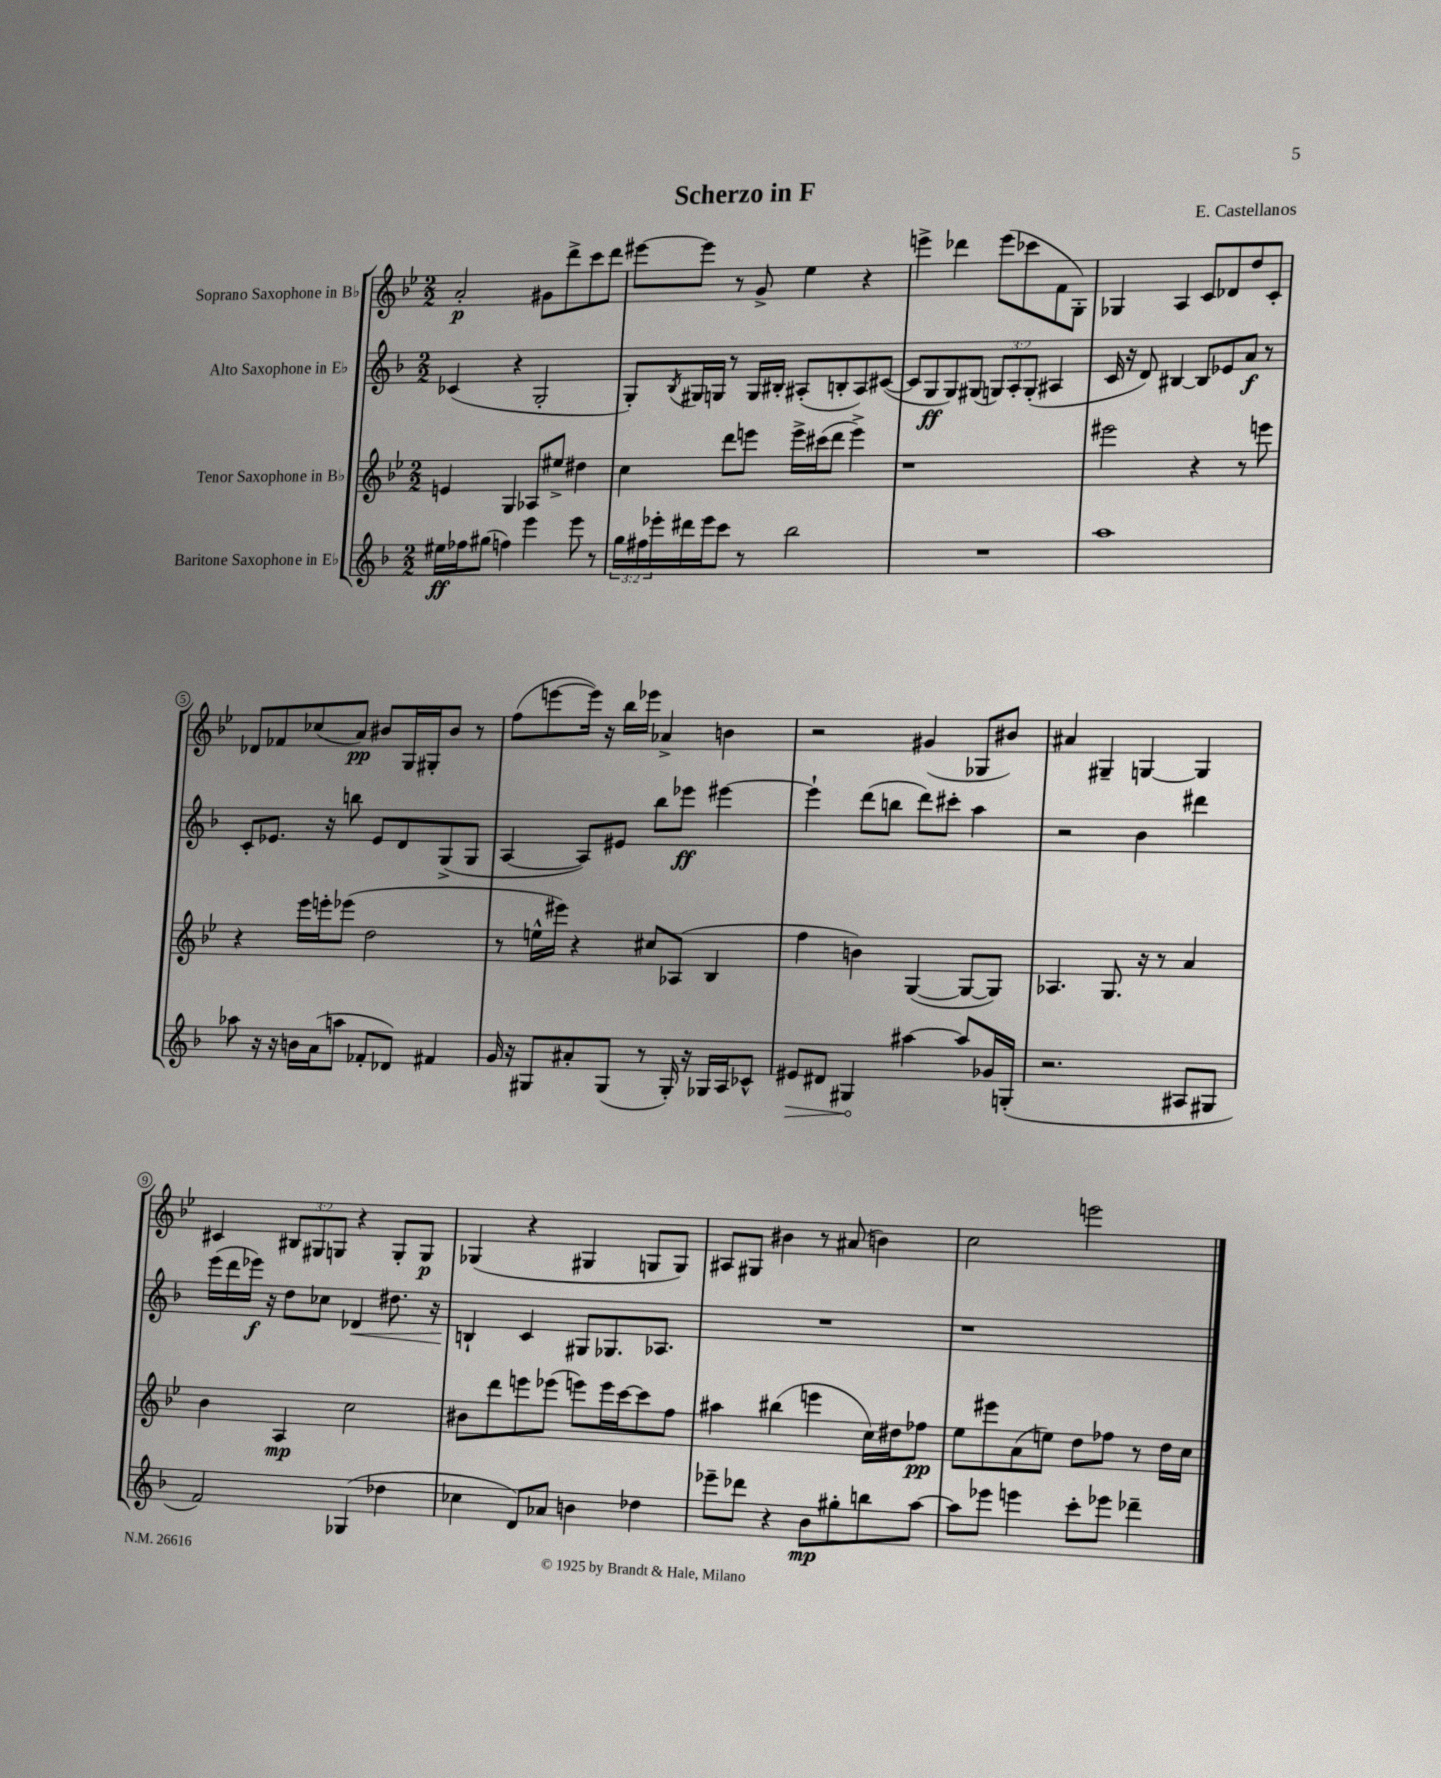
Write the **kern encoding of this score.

**kern	**dynam	**kern	**dynam	**kern	**dynam	**kern	**dynam
*part4	*part4	*part3	*part3	*part2	*part2	*part1	*part1
*staff4	*staff4	*staff3	*staff3	*staff2	*staff2	*staff1	*staff1
*I"Baritone Saxophone in E♭	*	*I"Tenor Saxophone in B♭	*	*I"Alto Saxophone in E♭	*	*I"Soprano Saxophone in B♭	*
*clefG2	*	*clefG2	*	*clefG2	*	*clefG2	*
*k[b-]	*	*k[b-e-]	*	*k[b-]	*	*k[b-e-]	*
*M2/2	*	*M2/2	*	*M2/2	*	*M2/2	*
=1	=1	=1	=1	=1	=1	=1	=1
16ee#X\LL	ff	4en/	.	(4c-X/	.	2a'/	p
16ff-X\J	.	.	.	.	.	.	.
(8gg#X\J	.	.	.	.	.	.	.
4ffn\)	.	4G/	.	4r	.	.	.
4eee\	.	8A-X/L	.	2G'/	.	8g#X\L	.
.	.	8ee#X^/J	.	.	.	8ddd^\	.
8eee\	.	4dd#X\	.	.	.	8ccc\	.
8r	.	.	.	.	.	8ddd\J	.
=2	=2	=2	=2	=2	=2	=2	=2
24gg\LL	.	4cc\	.	8G'/L)	.	[8eee#X\L	.
24ff#X\	.	.	.	.	.	.	.
24eee-X'\	.	.	.	.	.	.	.
.	.	.	.	8qB-/	.	.	.
16ddd#X\	.	.	.	16G#X/L	.	8eee#\J]	.
16eee-\J	.	.	.	16Gn/JJ	.	.	.
8ccc\J	.	8ddd\L	.	8r	.	8r	.
8r	.	8eeen\J	.	16G/LL	.	8g^/	.
.	.	.	.	16B#X'/JJ	.	.	.
2bb-\	.	16eee^\LL	.	(8A#X'/L	.	4ee-\	.
.	.	(16ccc#X\J	.	.	.	.	.
.	.	8ddd\J	.	8Bn'/	.	.	.
.	.	4eee^\)	.	8A#/)	.	4r	.
.	.	.	.	([8c#X/J	.	.	.
=3	=3	=3	=3	=3	=3	=3	=3
1r	.	1r	.	8c#/L]	.	4eeen^\	.
.	.	.	.	8G/	ff	.	.
.	.	.	.	8G/)	.	4ddd-X\	.
.	.	.	.	(8G#X/J	.	.	.
.	.	.	.	12Gn/L)	.	(8eee\L	.
.	.	.	.	12A'/	.	.	.
.	.	.	.	.	.	8ccc-X\	.
.	.	.	.	(12G'/J	.	.	.
.	.	.	.	4A#X/	.	8f\	.
.	.	.	.	.	.	8G'\J)	.
=4	=4	=4	=4	=4	=4	=4	=4
1aa	.	2eee#X\	.	16c/	.	4G-X/	.
.	.	.	.	16r	.	.	.
.	.	.	.	8d/)	.	.	.
.	.	.	.	[4B#X/	.	4A/	.
.	.	4r	.	8B#/L]	.	8c/L	.
.	.	.	.	8e-X/	.	8d-X/	.
.	.	8r	.	8a/J	f	8dd/	.
.	.	8eeen\	.	8r	.	8c'/J	.
!!LO:LB:g=z
=5	=5	=5	=5	=5	=5	=5	=5
8aa-X\	.	4r	.	8c'/L	.	8d-X/L	.
16r	.	.	.	8.e-X/J	.	8f-X/	.
16r	.	.	.	.	.	.	.
16bn\LL	.	16eee-\LL	.	.	.	(8cc-X/	.
(16a\J	.	16eeen'\J	.	16r	.	.	.
8aan\J	.	(8eee-X\J	.	8bbn\	.	8a/J)	pp
8f-X'/L	.	2dd\	.	8e-/L	.	8b#X/L	.
8d-X/J)	.	.	.	8d/	.	16G/L	.
.	.	.	.	.	.	16G#X'/J	.
4f#X/	.	.	.	(8G^/	.	8b#/J	.
.	.	.	.	8G/J	.	8r	.
=6	=6	=6	=6	=6	=6	=6	=6
16g/	.	8r	.	[4A/	.	(8ff\L	.
16r	.	.	.	.	.	.	.
8G#X/L	.	16een^^\LL	.	.	.	[8eeen\	.
.	.	16eee#X\JJ)	.	.	.	.	.
8a#X'/	.	4r	.	8A/L])	.	16eee\Jk])	.
.	.	.	.	.	.	16r	.
(8G#/J	.	.	.	8e#X/J	.	16bb-\LL	.
.	.	.	.	.	.	16eee-X\JJ	.
8r	.	8cc#X/L	.	8bb-\L	.	4a-X^/	.
16G#'/)	.	(8A-X/J	.	8eee-X\J	ff	.	.
16r	.	.	.	.	.	.	.
16G-X/LL	.	4B-/	.	[4eee#X\	.	4bn\	.
16A/J	.	.	.	.	.	.	.
8c-X^^/J	.	.	.	.	.	.	.
=7	=7	=7	=7	=7	=7	=7	=7
!	!LO:HP:b	!	!	!	!	!	!
8e#X/L	>	4ff\	.	4eee#`\]	.	2r	.
8d#X/J	.	.	.	.	.	.	.
4G#X/	.	4bn\)	.	(8ddd\L	.	.	.
.	.	.	.	8bbn\J	.	.	.
[4aa#X\	]	([4G/	.	8ddd\L)	.	(4g#X/	.
.	.	.	.	8ccc#X'\J	.	.	.
8aa#/L]	.	8G/L_	.	4aa\	.	8G-X/L	.
16g-X/L	.	8G/J])	.	.	.	8b#X/J)	.
(16Gn'/JJ	.	.	.	.	.	.	.
=8	=8	=8	=8	=8	=8	=8	=8
2.r	.	4.A-X/	.	2r	.	4a#X/	.
.	.	.	.	.	.	4G#X~/	.
.	.	8.G/	.	.	.	.	.
.	.	.	.	4b-\	.	[4Gn/	.
.	.	16r	.	.	.	.	.
.	.	8r	.	.	.	.	.
8A#X/L	.	4a/	.	4ddd#X\	.	4G/]	.
8G#X/J	.	.	.	.	.	.	.
!!LO:LB:g=z
=9	=9	=9	=9	=9	=9	=9	=9
2f/)	.	4b-\	.	(16eee\LL	.	4c#X/	.
.	.	.	.	16ddd\	.	.	.
.	.	.	.	16eee-X\JJ)	f	.	.
.	.	.	.	16r	.	.	.
.	.	4A/	mp	8dd\L	.	12B#X/L	.
.	.	.	.	.	.	12G#X/	.
.	.	.	.	8cc-X\J	.	.	.
.	.	.	.	.	.	12Gn/J	.
!	!	!	!	!	!LO:HP:b	!	!
(4G-X/	.	2cc\	.	4d-X/	<	4r	.
4dd-X\	.	.	.	8.dd#X\	.	8G'/L	.
.	.	.	.	.	.	8G/J	p
.	.	.	.	16r	.	.	.
=10	=10	=10	=10	=10	=10	=10	=10
4cc-X\	.	8b#X\L	.	4Bn`/	.	(4G-X/	.
.	.	8ddd\	.	.	.	.	.
8d/L)	.	8eeen\	.	4c/	[	4r	.
8a-X/J	.	(8eee-X\J	.	.	.	.	.
4bn\	.	8eeen\L)	.	8G#X/L	.	4G#X/	.
.	.	16eee\L	.	8.G-X/	.	.	.
.	.	[16ccc\J	.	.	.	.	.
4dd-X\	.	8ccc\]	.	.	.	8Gn/L	.
.	.	.	.	8.A-X/J	.	.	.
.	.	8ff\J	.	.	.	8G/J)	.
=11	=11	=11	=11	=11	=11	=11	=11
8eee-X~\L	.	4aa#X\	.	1r	.	8A#X/L	.
8ddd-X\J	.	.	.	.	.	8G#X/J	.
4r	.	(4bb#X\	.	.	.	4b#X\	.
8b-\L	mp	4eeen\	.	.	.	8r	.
8gg#X'\	.	.	.	.	.	(8a#X/	.
8bbn\	.	16cc\LL)	.	.	.	4bn\)	.
.	.	16dd#X\J	.	.	.	.	.
[8aa\J	.	8ff-X\J	pp	.	.	.	.
=12	=12	=12	=12	=12	=12	=12	=12
8aa\L]	.	8ee-\L	.	1r	.	2cc\	.
8eee-X\J	.	8eee#X\	.	.	.	.	.
4eeen\	.	(8a\	.	.	.	.	.
.	.	8een\J)	.	.	.	.	.
8ccc'\L	.	8dd\L	.	.	.	2eeen\	.
8eee-X\J	.	8ff-X\J	.	.	.	.	.
4ddd-X~\	.	8r	.	.	.	.	.
.	.	16dd\LL	.	.	.	.	.
.	.	16cc\JJ	.	.	.	.	.
==	==	==	==	==	==	==	==
*-	*-	*-	*-	*-	*-	*-	*-
